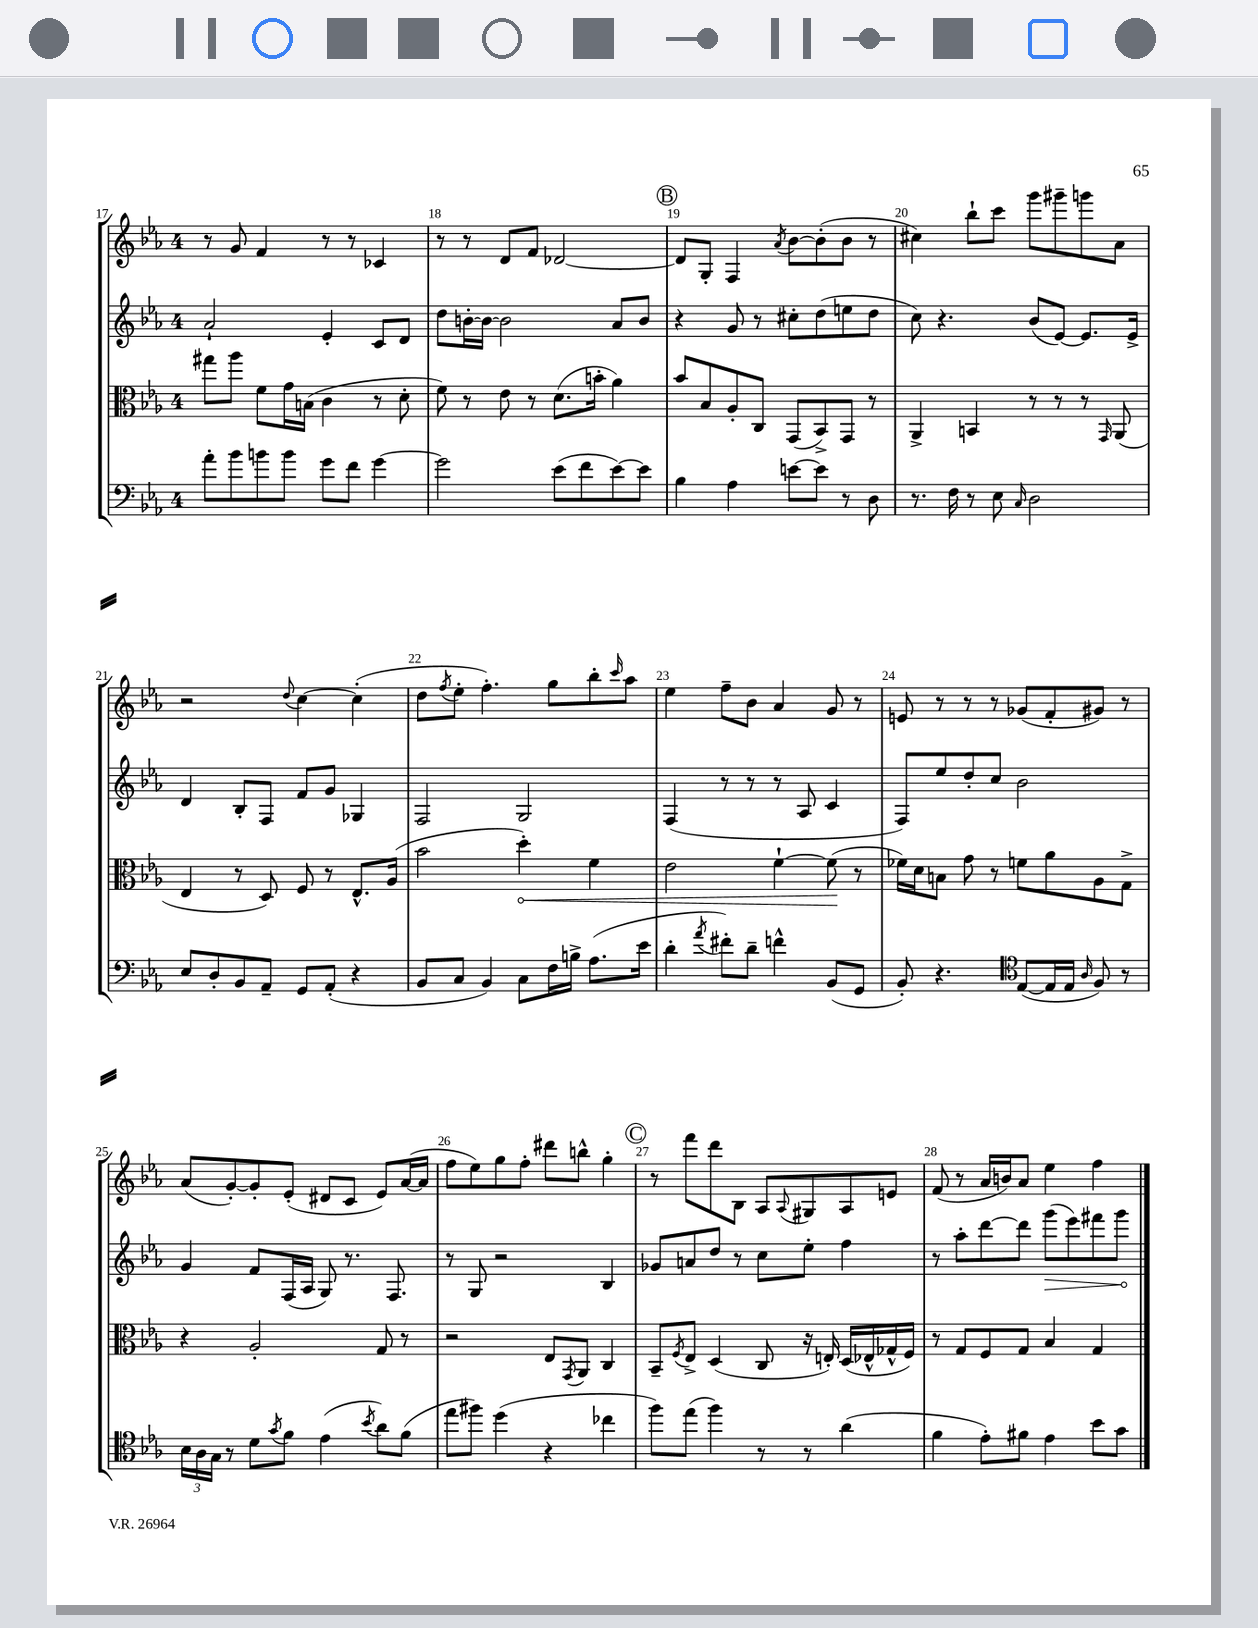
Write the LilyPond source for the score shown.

<<
\new StaffGroup <<
\new Staff = "s0" {
    \clef treble \key ees \major \once \override Staff.TimeSignature.style = #'single-digit \time 4/4
    r8 g'8 f'4 r8 r8 ces'4 |
    r8 r8 d'8 f'8 des'2~ |
    \mark \markup { \circle "B" } des'8 g8-. f4 \acciaccatura { aes'8 } bes'8~ bes'8-.( bes'8 r8 |
    cis''4) bes''8-! c'''8 g'''8 gis'''8-- g'''8 aes'8 |
    r2 \appoggiatura { d''8 } c''4~ c''4-.( |
    d''8 \acciaccatura { f''8 } ees''8-. f''4.-.) g''8 bes''8-. \grace { c'''16 } aes''8 |
    ees''4 f''8-- bes'8 aes'4 g'8 r8 |
    e'8 r8 r8 r8 ges'8( f'8-. gis'8) r8 |
    aes'8( g'8~-.) g'8-. ees'8-.( dis'8 c'8 ees'8) aes'16~( aes'16 |
    f''8 ees''8) g''8 f''8-. dis'''8 b''8-^ g''4-. |
    \mark \markup { \circle "C" } r8 f'''8 d'''8 bes8 aes8 \appoggiatura { aes8 } gis8 aes8 e'8 |
    f'8( r8 aes'16 b'16) aes'8 ees''4 f''4 \bar "|." |
}
\new Staff = "s1" {
    \clef treble \key ees \major \once \override Staff.TimeSignature.style = #'single-digit \time 4/4
    aes'2-! ees'4-. c'8 d'8 |
    d''8 b'16~-. b'16~ b'2 aes'8 b'8 |
    \mark \markup { \circle "B" } r4 g'8 r8 cis''8-. d''8( e''8 d''8 |
    c''8) r4. bes'8( ees'8~) ees'8. ees'16-> |
    d'4 bes8-. f8 f'8 g'8 ges4 |
    f2 g2 |
    f4( r8 r8 r8 aes8 c'4 |
    f8) ees''8 d''8-. c''8 bes'2 |
    g'4 f'8 f16( aes16 g8) r8. f8. |
    r8 g8 r2 bes4 |
    \mark \markup { \circle "C" } ges'8 a'8 d''8 r8 c''8 ees''8-. f''4 |
    r8 aes''8-. d'''8~ d'''8 \once \override Hairpin.circled-tip = ##t g'''8\>( ees'''8) fis'''8 g'''8\! \bar "|." |
}
\new Staff = "s2" {
    \clef alto \key ees \major \once \override Staff.TimeSignature.style = #'single-digit \time 4/4
    gis''8 aes''8 f'8 g'16 b16( c'4 r8 d'8-. |
    f'8) r8 ees'8 r8 d'8.( b'16-. aes'4) |
    \mark \markup { \circle "B" } bes'8 bes8 aes8-. c8 g,8( bes,8->) g,8 r8 |
    aes,4-> b,4 r8 r8 r8 \grace { g,16 } aes,8( |
    ees4 r8 d8) f8 r8 ees8.-^ aes16( |
    bes'2 \once \override Hairpin.circled-tip = ##t d''4-.\<) f'4 |
    ees'2 f'4~-! f'8\!( r8 |
    fes'16) d'16 b8 g'8 r8 f'8 aes'8 aes8 g8-> |
    r4 aes2-. g8 r8 |
    r2 ees8 \acciaccatura { g,8 } aes,8 c4 |
    \mark \markup { \circle "C" } bes,8-- \acciaccatura { f8 } ees8-> d4( c8 r16 e16-.) d16( ees16-^ ges16-^ f16) |
    r8 g8 f8 g8 bes4 g4 \bar "|." |
}
\new Staff = "s3" {
    \clef bass \key ees \major \once \override Staff.TimeSignature.style = #'single-digit \time 4/4
    aes'8-. bes'8 b'8 b'8 g'8 f'8 g'4~ |
    g'2 ees'8( f'8 ees'8~) ees'8 |
    \mark \markup { \circle "B" } bes4 aes4 e'8~ e'8 r8 d8 |
    r8. f16 r8 ees8 \grace { c16 } d2 |
    ees8 d8-. bes,8 aes,8-- g,8 aes,8-.( r4 |
    bes,8 c8 bes,4) c8 f16 b16-> aes8.( ees'16 |
    d'4-. \acciaccatura { aes'8 } fis'8-.) d'8-- f'4-^ bes,8( g,8 |
    bes,8-.) r4. \clef tenor ees8~( ees16 ees16 \grace { aes16 } f8) r8 |
    \tuplet 3/2 { bes16 aes16 g16 } r8 d'8 \acciaccatura { g'8 } f'8 ees'4( \acciaccatura { bes'8 } aes'8) f'8( |
    ees''8 fis''8) d''4( r4 ces''4 |
    \mark \markup { \circle "C" } f''8) ees''8( f''4) r8 r8 aes'4( |
    f'4 ees'8-.) fis'8 ees'4 bes'8 g'8 \bar "|." |
}
>>
>>
\layout { \context { \Score currentBarNumber = #17 \override BarNumber.break-visibility = ##(#f #t #t) barNumberVisibility = #all-bar-numbers-visible } }
